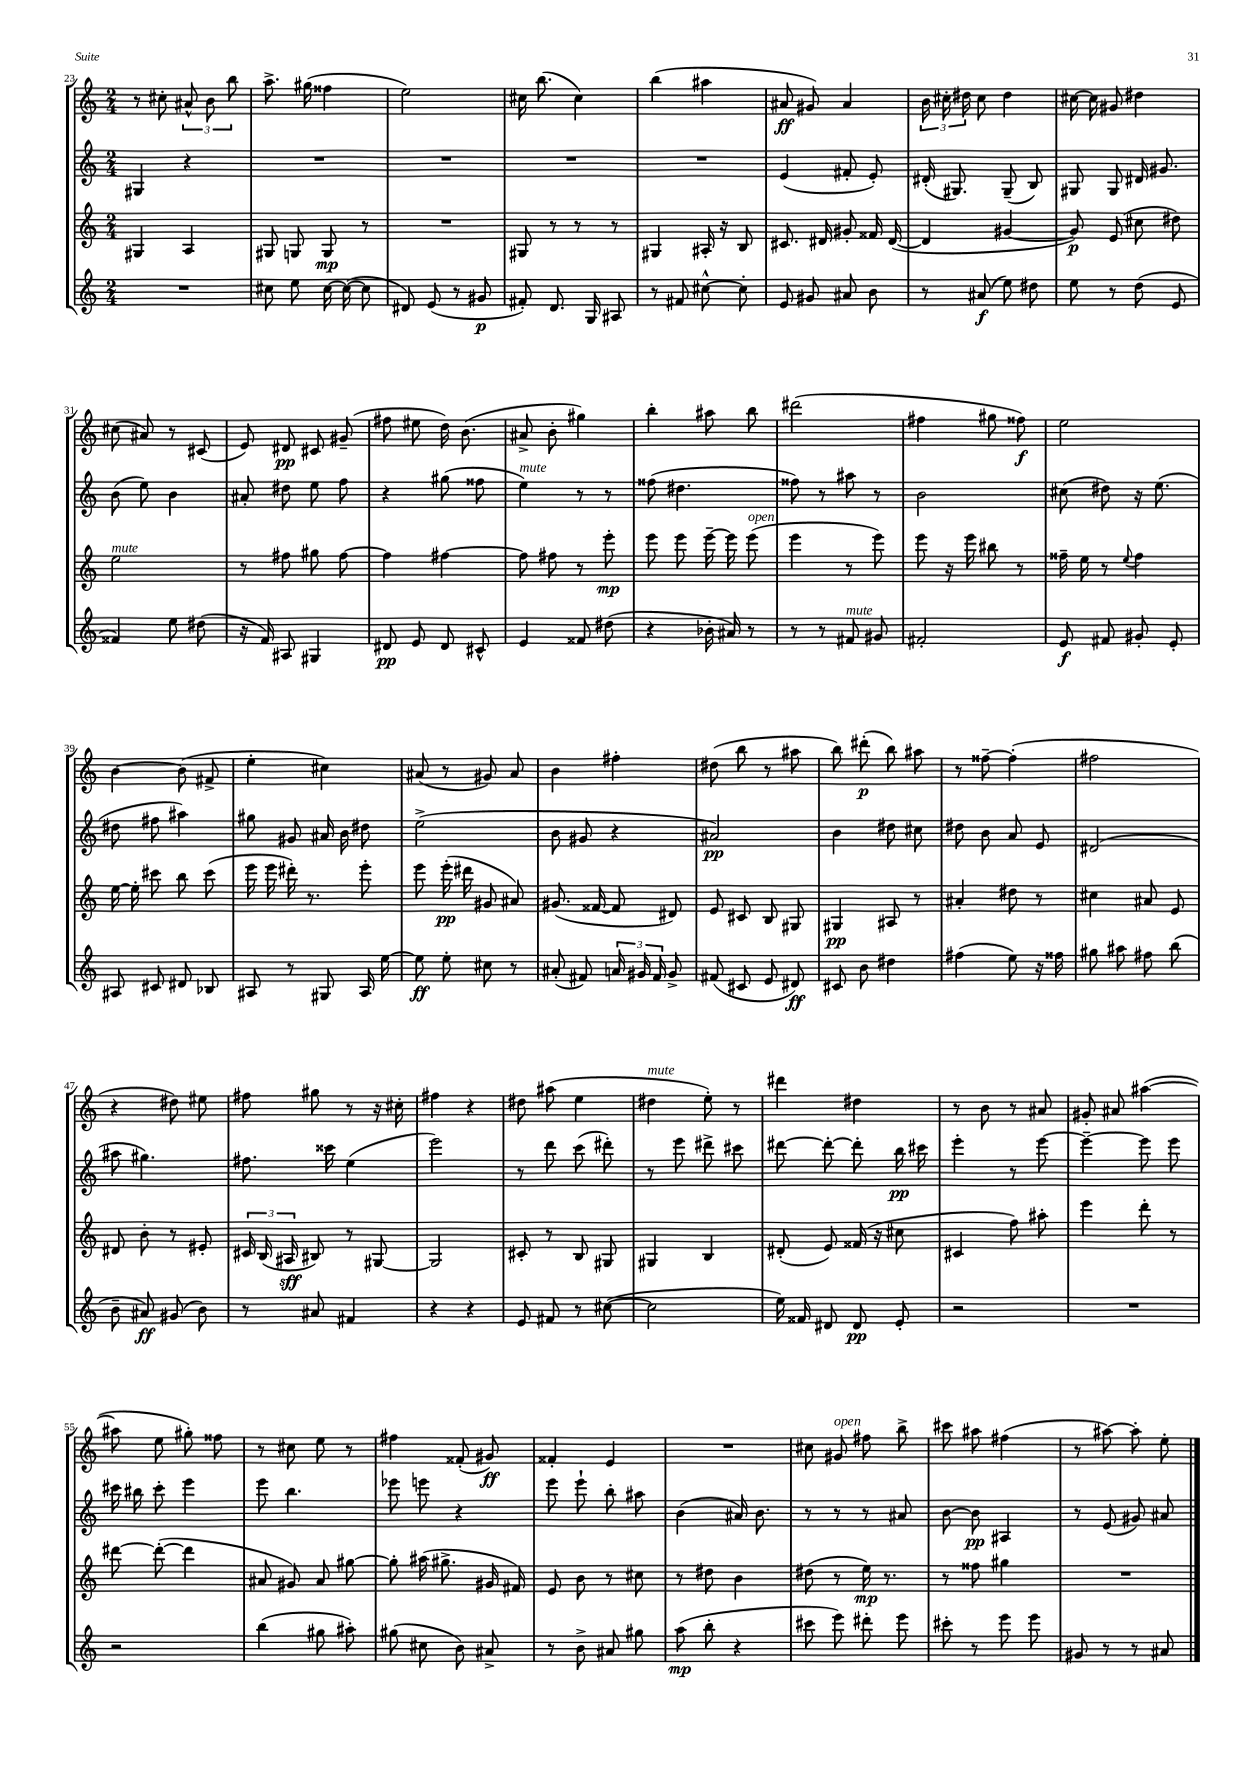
<<
\new StaffGroup <<
\new Staff = "s0" {
    \clef treble \key c \major \numericTimeSignature \time 2/4
    \autoBeamOff r8 cis''8-. \tuplet 3/2 { ais'8-^ b'8 b''8 } |
    a''8.-> gis''16( fisis''4 |
    e''2) |
    cis''16 b''8.( cis''4) |
    b''4( ais''4 |
    ais'8\ff gis'8) ais'4 |
    \tuplet 3/2 { b'16 cis''16-. dis''16 } cis''8 dis''4 |
    cis''16~ cis''16 gis'8 dis''4 |
    cis''8( ais'8) r8 cis'8( |
    e'8) dis'8\pp cis'8 gis'8--( |
    fis''8 eis''8 d''16) b'8.( |
    ais'8-> b'8-. gis''4) |
    b''4-. ais''8 b''8 |
    dis'''2( |
    fis''4 gis''8 fisis''8\f) |
    e''2 |
    b'4~ b'8( fis'8-> |
    e''4-. cis''4) |
    ais'8( r8 gis'8) ais'8 |
    b'4 fis''4-. |
    dis''8( b''8 r8 ais''8 |
    b''8) dis'''8-.\p( b''8) ais''8 |
    r8 fisis''8~-- fisis''4-.( |
    fis''2 |
    r4 dis''8) eis''8 |
    fis''8 gis''8 r8 r16 cis''16-. |
    fis''4 r4 |
    dis''8 ais''8( e''4 |
    dis''4^\markup { \italic "mute" } e''8-.) r8 |
    dis'''4 dis''4 |
    r8 b'8 r8 ais'8 |
    gis'8-. ais'8 ais''4~( |
    ais''8 e''8 gis''8-.) fisis''8 |
    r8 cis''8 e''8 r8 |
    fis''4 fisis'8-.( gis'8\ff) |
    fisis'4-. e'4 |
    R2 |
    cis''8 gis'8^\markup { \italic "open" } fis''8 b''8-> |
    cis'''8 ais''8 fis''4( |
    r8 ais''8~) ais''8-. e''8-. \bar "|." |
}
\new Staff = "s1" {
    \clef treble \key c \major \numericTimeSignature \time 2/4
    \autoBeamOff gis4 r4 |
    R2 |
    R2 |
    R2 |
    R2 |
    e'4( fis'8-. e'8-.) |
    dis'16-.( gis8.) gis8--( b8) |
    gis8 gis8 dis'16 gis'8. |
    b'8( e''8) b'4 |
    ais'8-. dis''8 e''8 f''8 |
    r4 gis''8( fisis''8 |
    e''4^\markup { \italic "mute" }) r8 r8 |
    fisis''8( dis''4. |
    fisis''8) r8 ais''8 r8 |
    b'2 |
    cis''8( dis''8) r16 e''8.( |
    dis''8 fis''8 ais''4) |
    gis''8 gis'8 ais'16 b'16 dis''8 |
    e''2->( |
    b'8 gis'8 r4 |
    ais'2\pp) |
    b'4 dis''8 cis''8 |
    dis''8 b'8 a'8 e'8 |
    dis'2( |
    ais''8 gis''4.) |
    fis''8. cisis'''16 e''4( |
    e'''2) |
    r8 d'''8 c'''8( dis'''8-.) |
    r8 e'''8 dis'''8-> cis'''8 |
    dis'''8~ dis'''8~-. dis'''8-. b''16\pp cis'''16 |
    e'''4-. r8 e'''8~ |
    e'''4~-- e'''8 e'''8 |
    cis'''16 bis''16 cis'''8-. e'''4 |
    e'''8 b''4. |
    ees'''8 e'''8 r4 |
    e'''8 e'''8-! b''8-. ais''8 |
    b'4( ais'16) b'8. |
    r8 r8 r8 ais'8 |
    b'8~ b'8\pp ais4 |
    r8 e'8( gis'8) ais'8 \bar "|." |
}
\new Staff = "s2" {
    \clef treble \key c \major \numericTimeSignature \time 2/4
    \autoBeamOff gis4 a4 |
    gis8 g8 g8\mp r8 |
    R2 |
    gis8 r8 r8 r8 |
    gis4 ais16-. r16 b8 |
    cis'8. dis'16 gis'8-. fisis'16 dis'16~( |
    dis'4 gis'4~ |
    gis'8\p) e'8( cis''8 dis''8) |
    e''2^\markup { \italic "mute" } |
    r8 fis''8 gis''8 fis''8~ |
    fis''4 fis''4~ |
    fis''8 fis''8 r8 e'''8-.\mp |
    e'''8 e'''8 e'''16~-- e'''16 e'''8^\markup { \italic "open" }( |
    e'''4 r8 e'''8) |
    e'''8 r16 e'''16 bis''8 r8 |
    fisis''16-- e''16 r8 \appoggiatura { e''8 } fisis''4 |
    e''16~ e''16-. cis'''8 b''8 cis'''8( |
    e'''16 e'''16 dis'''16-.) r8. e'''8-. |
    e'''8 e'''16-.\pp( dis'''16 gis'8 ais'8) |
    gis'8.( fisis'16~ fisis'8 dis'8) |
    e'8 cis'8 b8 gis8 |
    gis4\pp ais8 r8 |
    ais'4-. dis''8 r8 |
    cis''4 ais'8 e'8 |
    dis'8 b'8-. r8 eis'8-. |
    \tuplet 3/2 { cis'16 b16( ais16\sff } bis8) r8 gis8~ |
    gis2 |
    cis'8-. r8 b8 gis8 |
    gis4 b4 |
    dis'8-.( e'8) fisis'16( r16 cis''8 |
    cis'4 f''8) ais''8-. |
    e'''4 d'''8-. r8 |
    dis'''8~ dis'''8~-.( dis'''4 |
    ais'8 gis'8) ais'8 gis''8~ |
    gis''8-. ais''16( gis''8.-> gis'16 fis'16) |
    e'8 b'8 r8 cis''8 |
    r8 dis''8 b'4 |
    dis''8( r8 e''16\mp) r8. |
    r8 fisis''8 gis''4 |
    R2 \bar "|." |
}
\new Staff = "s3" {
    \clef treble \key c \major \numericTimeSignature \time 2/4
    \autoBeamOff R2 |
    cis''8 e''8 cis''16~ cis''16~( cis''8 |
    dis'8) e'8( r8 gis'8\p |
    fis'8-.) d'8. g16 ais8 |
    r8 fis'8 cis''8~-^ cis''8-. |
    e'8 gis'8 ais'8 b'8 |
    r8 ais'8\f( e''8) dis''8 |
    e''8 r8 d''8( e'8 |
    fisis'4) e''8 dis''8( |
    r16 f'16) ais8 gis4 |
    dis'8\pp e'8 dis'8 cis'8-^ |
    e'4 fisis'8 dis''8( |
    r4 bes'16-. ais'16) r8 |
    r8 r8 fis'8^\markup { \italic "mute" } gis'8 |
    fis'2-. |
    e'8\f fis'8 gis'8-. e'8-. |
    ais8 cis'8 dis'8 bes8 |
    ais8 r8 gis8 ais16 e''16~ |
    e''8\ff e''8-. cis''8 r8 |
    ais'8-.( fis'8) \tuplet 3/2 { a'16 gis'16 fis'16 } gis'8-> |
    fis'8( cis'8 e'8 dis'8\ff) |
    cis'8 b'8 dis''4 |
    fis''4( e''8) r16 fisis''16 |
    gis''8 ais''8 fis''8 b''8( |
    b'8-- ais'8\ff) gis'8( b'8) |
    r8 ais'8 fis'4 |
    r4 r4 |
    e'8 fis'8 r8 cis''8~( |
    cis''2 |
    e''16) fisis'16 dis'8 dis'8\pp e'8-. |
    r2 |
    R2 |
    r2 |
    b''4( gis''8 ais''8-.) |
    gis''8( cis''8 b'8) ais'8-> |
    r8 b'8-> ais'8 gis''8 |
    a''8\mp( b''8-. r4 |
    cis'''8 e'''8) dis'''8-. e'''8 |
    cis'''8-. r8 e'''8 e'''8 |
    gis'8 r8 r8 ais'8 \bar "|." |
}
>>
>>
\layout { \context { \Score currentBarNumber = #23 } }
